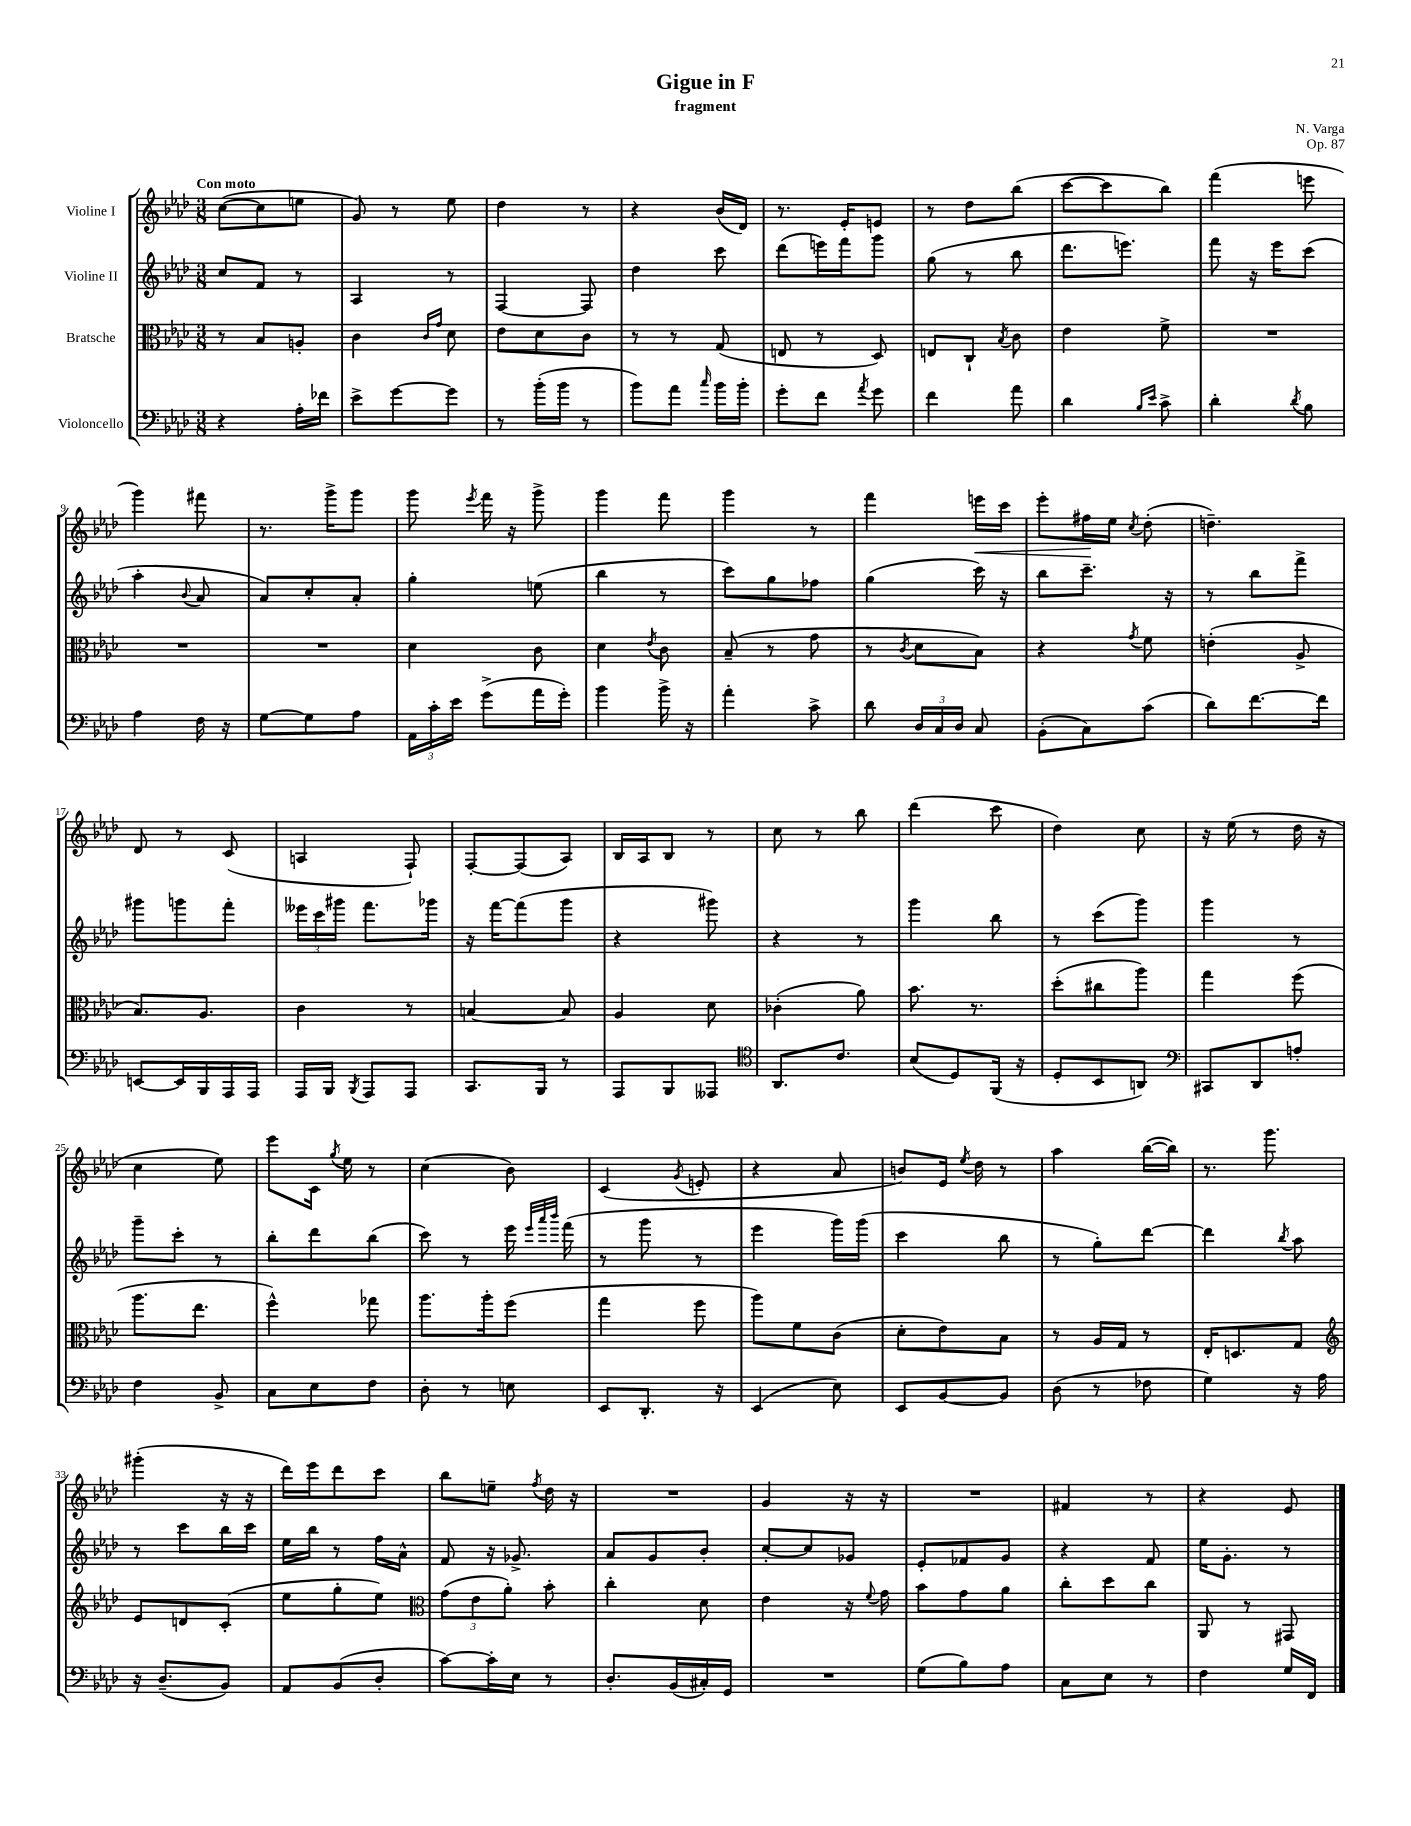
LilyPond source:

\header { title = "Gigue in F" composer = "N. Varga" subtitle = "fragment" opus = "Op. 87" }
<<
\new StaffGroup <<
\new Staff = "s0" \with { instrumentName = "Violine I" } {
    \clef treble \key aes \major \numericTimeSignature \time 3/8 \tempo "Con moto"
    \autoBeamOff c''8[~( c''8 e''8] |
    g'8) r8 ees''8 |
    des''4 r8 |
    r4 bes'16[( des'16]) |
    r8. ees'16[-. e'8] |
    r8 des''8[ bes''8]( |
    c'''8[~ c'''8 bes''8]) |
    f'''4( e'''8 |
    g'''4) fis'''8 |
    r8. g'''16[-> g'''8] |
    g'''8 \acciaccatura { ees'''8 } f'''16 r16 g'''8-> |
    g'''4 f'''8 |
    g'''4 r8 |
    f'''4 e'''16[\< c'''16] |
    ees'''8[-. fis''16\! ees''16] \acciaccatura { c''8 } des''8-.( |
    d''4.--) |
    des'8 r8 c'8( |
    a4 f8-!) |
    f8[~-. f8( aes8]) |
    bes16[ aes16 bes8] r8 |
    c''8 r8 bes''8 |
    des'''4( c'''8 |
    des''4) c''8 |
    r16 ees''16( r8 des''16 r16 |
    c''4 ees''8) |
    ees'''8[ c'16] \acciaccatura { g''8 } ees''16 r8 |
    c''4( bes'8) |
    c'4( \acciaccatura { g'8 } e'8-. |
    r4 aes'8 |
    b'8[) ees'16] \acciaccatura { ees''8 } des''16 r8 |
    aes''4 bes''16[~( bes''16]) |
    r8. g'''8. |
    gis'''4-.( r16 r16 |
    des'''16[) ees'''16 des'''8 c'''8] |
    bes''8[ e''8]-- \acciaccatura { f''8 } des''16 r16 |
    R4. |
    g'4 r16 r16 |
    R4. |
    fis'4 r8 |
    r4 ees'8 \bar "|." |
}
\new Staff = "s1" \with { instrumentName = "Violine II" } {
    \clef treble \key aes \major \numericTimeSignature \time 3/8
    \autoBeamOff c''8[ f'8] r8 |
    aes4 r8 |
    f4~ f8 |
    des''4 c'''8 |
    des'''8[( e'''16) f'''16 g'''8] |
    g''8( r8 bes''8 |
    des'''8.[ e'''8.]) |
    f'''8 r16 ees'''16[ c'''8]( |
    aes''4-. \appoggiatura { bes'8 } aes'8 |
    aes'8[) c''8-. aes'8]-. |
    g''4-. e''8( |
    bes''4 r8 |
    c'''8[) g''8 fes''8] |
    g''4( c'''16) r16 |
    bes''8[ c'''8.]-- r16 |
    r8 bes''8[ f'''8]-> |
    gis'''8[ g'''8 f'''8]-. |
    \tuplet 3/2 { eeses'''16[ c'''16 gis'''16] } f'''8.[ ges'''16] |
    r16 f'''16[~ f'''8( g'''8] |
    r4 gis'''8) |
    r4 r8 |
    g'''4 bes''8 |
    r8 c'''8[( g'''8]) |
    g'''4 r8 |
    g'''8[-- c'''8]-. r8 |
    bes''8[-. des'''8 bes''8]( |
    c'''8) r8 ees'''16 \grace { ees'''32[ aes'''32 bes'''32] } f'''16( |
    r8 g'''8 r8 |
    ees'''4 g'''16[) g'''16]( |
    c'''4 bes''8 |
    r8 g''8[-.) des'''8]~ |
    des'''4 \acciaccatura { bes''8 } aes''8 |
    r8 c'''8[ bes''16 c'''16] |
    ees''16[ bes''16] r8 f''16[ aes'16]-^ |
    f'8 r16 ges'8.-> |
    aes'8[ g'8 bes'8]-. |
    c''8[~-. c''8 ges'8] |
    ees'8[-. fes'8 g'8] |
    r4 f'8 |
    ees''16[ g'8.]-. r8 \bar "|." |
}
\new Staff = "s2" \with { instrumentName = "Bratsche" } {
    \clef alto \key aes \major \numericTimeSignature \time 3/8
    \autoBeamOff r8 bes8[ a8]-. |
    c'4 \grace { c'16[ g'16] } des'8 |
    ees'8[ des'8 c'8] |
    r8 r8 g8( |
    e8 r8 des8) |
    e8[ c8]-! \acciaccatura { bes8 } c'8 |
    ees'4 f'8-> |
    R4. |
    R4. |
    R4. |
    des'4 c'8 |
    des'4 \acciaccatura { ees'8 } c'8 |
    bes8--( r8 g'8 |
    r8 \acciaccatura { c'8 } des'8[ bes8]) |
    r4 \acciaccatura { g'8 } f'8 |
    e'4-.( aes8-> |
    bes8.[) aes8.] |
    c'4 r8 |
    b4~ b8 |
    aes4 des'8 |
    ces'4-.( aes'8) |
    bes'8. r8. |
    des''8[-.( cis''8 aes''8]) |
    g''4 f''8( |
    aes''8.[ ees''8.] |
    f''4-^) ges''8 |
    aes''8.[ aes''16-. f''8]( |
    g''4 f''8 |
    aes''8[) f'8 c'8]( |
    des'8[-. ees'8) bes8] |
    r8 aes16[ g16] r8 |
    ees16[-. d8. g8] |
    \clef treble ees'8[ d'8 c'8]-.( |
    ees''8[ g''8-. ees''8]) |
    \clef alto \tuplet 3/2 { g'8[( ees'8 aes'8]-.) } bes'8-. |
    c''4-. des'8 |
    ees'4 r16 \appoggiatura { f'8 } g'16 |
    bes'8[ g'8 aes'8] |
    c''8[-. des''8 c''8] |
    aes,8 r8 gis,8 \bar "|." |
}
\new Staff = "s3" \with { instrumentName = "Violoncello" } {
    \clef bass \key aes \major \numericTimeSignature \time 3/8
    \autoBeamOff r4 aes16[-. fes'16] |
    ees'8[-> g'8~ g'8] |
    r8 bes'16[-.( bes'16] r8 |
    bes'8[) aes'8] \grace { c''16 } bes'16[ bes'16]-. |
    g'8[-. f'8] \acciaccatura { aes'8 } g'8 |
    f'4 aes'8 |
    des'4 \grace { bes16[ ees'16] } c'8-> |
    des'4-. \acciaccatura { des'8 } bes8 |
    aes4 f16 r16 |
    g8[~ g8 aes8] |
    \tuplet 3/2 { aes,16[ c'16-. ees'16] } g'8[->( aes'16 g'16]-.) |
    bes'4 bes'16-> r16 |
    aes'4-. c'8-> |
    des'8 \tuplet 3/2 { des16[ c16 des16] } c8 |
    bes,8[-.( c8) c'8]( |
    des'8[) f'8.~ f'16] |
    e,8[~ e,16 bes,,16 aes,,16 aes,,16] |
    aes,,16[ bes,,16] \acciaccatura { bes,,8 } aes,,8[ aes,,8] |
    c,8.[ bes,,16] r8 |
    aes,,8[ bes,,8 aeses,,8] |
    \clef tenor aes,8.[ c'8.] |
    bes8[( des8) f,16]( r16 |
    des8[-. bes,8 a,8]) |
    \clef bass cis,8[ des,8 a8]-. |
    f4 bes,8-> |
    c8[ ees8 f8] |
    des8-. r8 e8 |
    ees,8[ des,8.]-. r16 |
    ees,4( ees8) |
    ees,8[ bes,8~ bes,8] |
    des8( r8 fes8 |
    g4) r16 aes16 |
    r16 des8.[--( bes,8]) |
    aes,8[ bes,8( des8]-. |
    c'8[~) c'16-. ees16] r8 |
    des8.[-. bes,16( cis16-.) g,16] |
    R4. |
    g8[( bes8) aes8] |
    c8[ ees8] r8 |
    f4 g16[ f,16] \bar "|." |
}
>>
>>
